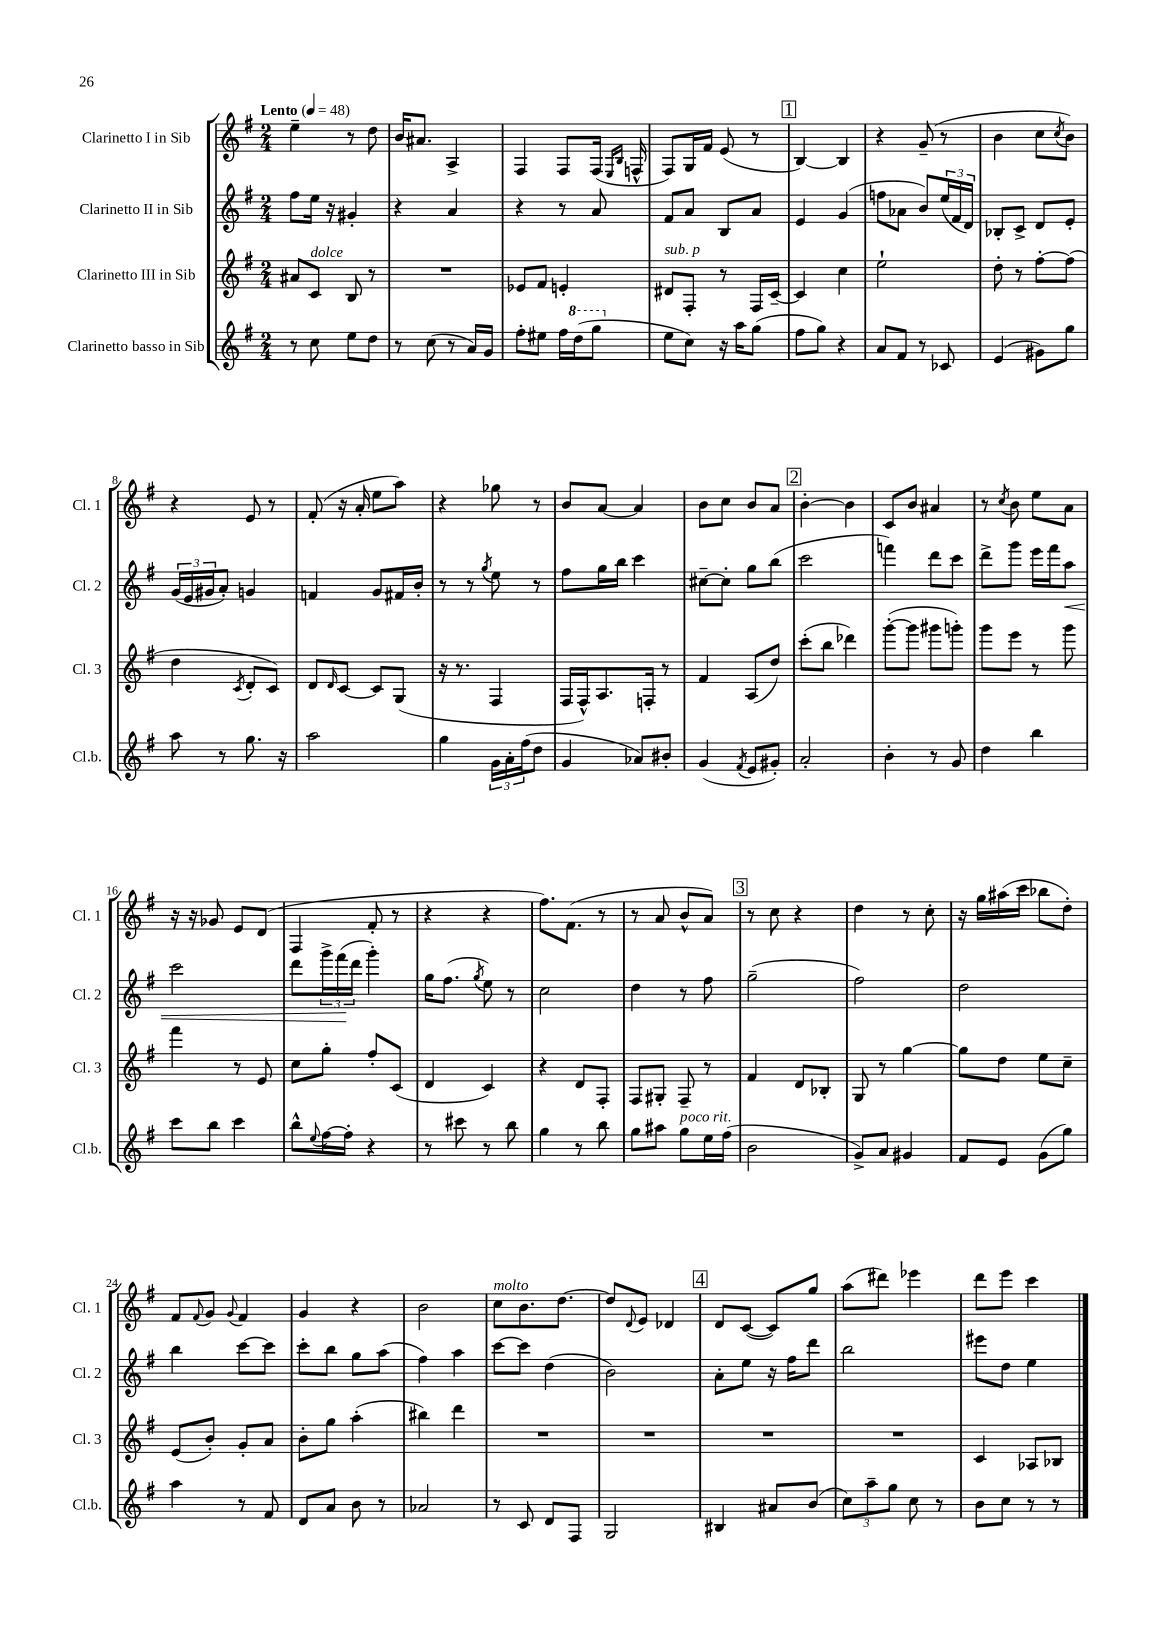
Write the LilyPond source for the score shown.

<<
\new StaffGroup <<
\new Staff = "s0" \with { instrumentName = "Clarinetto I in Sib" shortInstrumentName = "Cl. 1" } {
    \clef treble \key g \major \numericTimeSignature \time 2/4 \tempo "Lento" 4 = 48
    e''4-- r8 d''8 |
    b'16 ais'8. a4-> |
    fis4 fis8 fis16( \grace { e16 b16 } f16-^ |
    fis8) g16 fis'16 e'8( r8 |
    \mark \markup { \box "1" } b4~) b4 |
    r4 g'8--( r8 |
    b'4 c''8 \acciaccatura { c''8 } b'8) |
    r4 e'8 r8 |
    fis'8-.( r16 a'16-. e''8 a''8) |
    r4 ges''8 r8 |
    b'8 a'8~ a'4 |
    b'8 c''8 b'8 a'8 |
    \mark \markup { \box "2" } b'4~-. b'4 |
    c'8 b'8 ais'4 |
    r8 \acciaccatura { c''8 } b'8 e''8 a'8 |
    r16 r16 ges'8 e'8 d'8( |
    fis4 fis'8-. r8 |
    r4 r4 |
    fis''8.) fis'8.( r8 |
    r8 a'8 b'8-^ a'8) |
    \mark \markup { \box "3" } r8 c''8 r4 |
    d''4 r8 c''8-. |
    r16 g''16 ais''16( c'''16 bes''8 d''8-.) |
    fis'8 \appoggiatura { fis'8 } g'8 \appoggiatura { g'8 } fis'4 |
    g'4 r4 |
    b'2 |
    c''8^\markup { \italic "molto" } b'8. d''8.~ |
    d''8 \appoggiatura { d'8 } e'8 des'4 |
    \mark \markup { \box "4" } d'8 c'8~( c'8) g''8 |
    a''8( dis'''8) ees'''4 |
    d'''8 e'''8 c'''4 \bar "|." |
}
\new Staff = "s1" \with { instrumentName = "Clarinetto II in Sib" shortInstrumentName = "Cl. 2" } {
    \clef treble \key g \major \numericTimeSignature \time 2/4
    fis''8 e''16 r16 gis'4-. |
    r4 a'4 |
    r4 r8 a'8 |
    fis'8 a'8 b8 a'8 |
    \mark \markup { \box "1" } e'4 g'4( |
    f''8 aes'8 b'8) \tuplet 3/2 { e''16( fis'16 d'16) } |
    bes8-. c'8-> d'8 e'8-. |
    \tuplet 3/2 { g'16( e'16 gis'16 } a'8-.) g'4 |
    f'4 g'8 fis'16 b'16-. |
    r8 r8 \acciaccatura { g''8 } e''8 r8 |
    fis''8 g''16 b''16 c'''4 |
    cis''8~-- cis''8-. g''8 b''8( |
    \mark \markup { \box "2" } c'''2 |
    f'''4) d'''8 c'''8 |
    d'''8-> g'''8 e'''16 fis'''16 a''8\< |
    c'''2 |
    d'''8 \tuplet 3/2 { g'''16-> fis'''16\!( d'''16 } g'''4-.) |
    g''16 fis''8.( \acciaccatura { g''8 } e''8) r8 |
    c''2 |
    d''4 r8 fis''8 |
    \mark \markup { \box "3" } g''2--( |
    fis''2) |
    d''2 |
    b''4 c'''8~ c'''8 |
    c'''8-. b''8 g''8 a''8( |
    fis''4) a''4 |
    c'''8~ c'''8 d''4( |
    b'2) |
    \mark \markup { \box "4" } a'8-. e''8 r16 fis''16 d'''8 |
    b''2 |
    eis'''8 d''8 e''4 \bar "|." |
}
\new Staff = "s2" \with { instrumentName = "Clarinetto III in Sib" shortInstrumentName = "Cl. 3" } {
    \clef treble \key g \major \numericTimeSignature \time 2/4
    ais'8 c'8^\markup { \italic "dolce" } b8 r8 |
    R2 |
    ees'8 fis'8 e'4-. |
    dis'8^\markup { \italic "sub. p" } fis8-. r8 fis16 c'16~-- |
    \mark \markup { \box "1" } c'4 c''4 |
    e''2-! |
    d''8-. r8 fis''8~-. fis''8( |
    d''4 \acciaccatura { c'8 } d'8-. c'8) |
    d'8 \grace { d'16 } c'8~ c'8 g8( |
    r16 r8. fis4 |
    fis16 fis16-^) a8. f16-. r8 |
    fis'4 a8( d''8) |
    \mark \markup { \box "2" } c'''8-.( b''8 des'''4) |
    g'''8~-.( g'''8 gis'''8 g'''8-.) |
    g'''8 e'''8 r8 g'''8 |
    fis'''4 r8 e'8 |
    c''8 g''8-. fis''8-. c'8( |
    d'4 c'4) |
    r4 d'8 fis8-. |
    fis8 gis8-. fis8-- r8 |
    \mark \markup { \box "3" } fis'4 d'8 bes8-. |
    g8 r8 g''4~ |
    g''8 d''8 e''8 c''8-- |
    e'8( b'8-.) g'8-. a'8 |
    b'8-. g''8 a''4-.( |
    bis''4) d'''4 |
    R2 |
    R2 |
    \mark \markup { \box "4" } R2 |
    R2 |
    c'4 aes8 bes8 \bar "|." |
}
\new Staff = "s3" \with { instrumentName = "Clarinetto basso in Sib" shortInstrumentName = "Cl.b." } {
    \clef treble \key g \major \numericTimeSignature \time 2/4
    r8 c''8 e''8 d''8 |
    r8 c''8( r8 a'16) g'16 |
    fis''8-. eis''8 fis''16 \ottava #1 d'''16( g'''8 \ottava #0 |
    e''8 c''8) r16 a''16 g''8( |
    \mark \markup { \box "1" } fis''8 g''8) r4 |
    a'8 fis'8 r8 ces'8 |
    e'4( gis'8) g''8 |
    a''8 r8 g''8. r16 |
    a''2 |
    g''4 \tuplet 3/2 { g'16 a'16-. fis''16( } d''8 |
    g'4 aes'8) bis'8-. |
    g'4( \acciaccatura { fis'8 } e'8 gis'8-.) |
    \mark \markup { \box "2" } a'2-. |
    b'4-. r8 g'8 |
    d''4 b''4 |
    c'''8 b''8 c'''4 |
    b''8-^ \appoggiatura { e''8 } fis''16~ fis''16-. r4 |
    r8 cis'''8 r8 b''8 |
    g''4 r8 b''8 |
    g''8 ais''8 g''8^\markup { \italic "poco rit." } e''16 fis''16( |
    \mark \markup { \box "3" } b'2 |
    g'8->) a'8 gis'4 |
    fis'8 e'8 g'8( g''8) |
    a''4 r8 fis'8 |
    d'8 a'8 b'8 r8 |
    aes'2 |
    r8 c'8 d'8 fis8 |
    g2 |
    \mark \markup { \box "4" } bis4 ais'8 b'8( |
    \tuplet 3/2 { c''8) a''8-- g''8 } c''8 r8 |
    b'8 c''8 r8 r8 \bar "|." |
}
>>
>>
